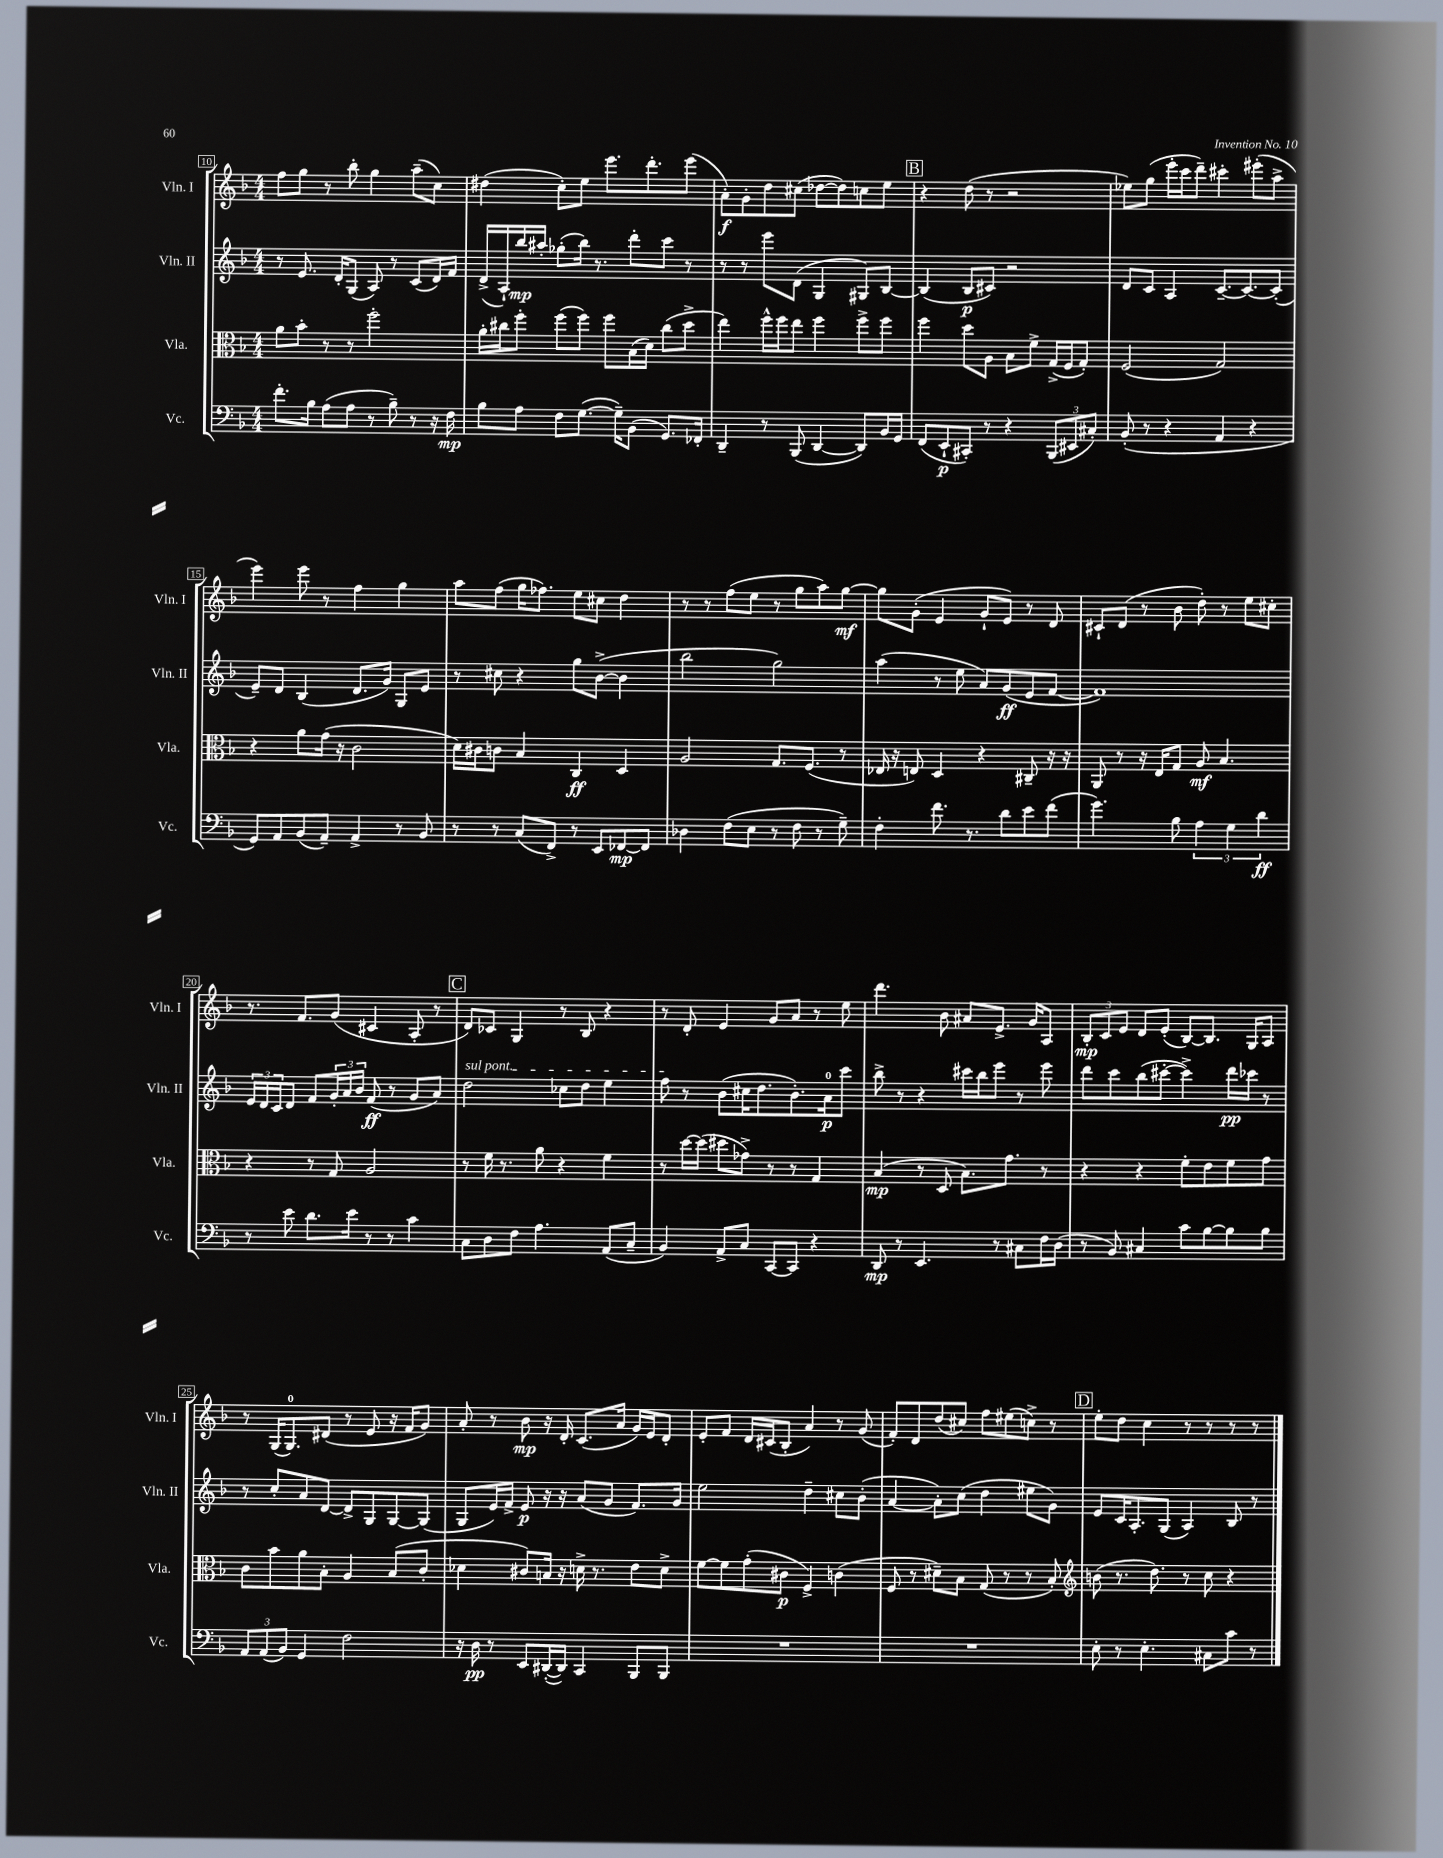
<<
\new StaffGroup <<
\new Staff = "s0" \with { instrumentName = "Vln. I" shortInstrumentName = "Vln. I" } {
    \clef treble \key f \major \numericTimeSignature \time 4/4
    f''8 g''8 r8 bes''8-. g''4 a''8--( c''8) |
    dis''4( c''8-.) e''8 e'''8. d'''8.-. e'''8( |
    a'8-.\f) g'8-. d''8 cis''8( des''8~ des''8) c''8 e''8 |
    \mark \markup { \box "B" } r4 d''8( r8 r2 |
    ees''8) g''8( e'''16-. c'''16 d'''8--) cis'''4-. eis'''8-.( a''8-> |
    e'''4) e'''8 r8 f''4 g''4 |
    a''8 f''8( g''16 fes''8.) e''8 cis''8 d''4 |
    r8 r8 f''8( e''8 r8 g''8 a''8) g''8~\mf |
    g''8 g'8-.( e'4 g'8-! e'8) r8 d'8 |
    cis'8-! d'8( r8 bes'8 d''8-.) r8 e''8 cis''8-. |
    r8. f'8. g'8( cis'4 a8-. r8 |
    \mark \markup { \box "C" } d'8) ces'8 g4 r8 bes8 r4 |
    r8 d'8-. e'4 g'8 a'8 r8 e''8 |
    d'''4. bes'8 ais'8 e'8.-> g'16 a8 |
    \tuplet 3/2 { bes8-.\mp c'8 e'8 } d'8 e'8-.( bes8~) bes8. g16 a8 |
    r8 g16( g8.-0) dis'8( r8 e'8 r16 f'16 g'8) |
    a'8-. r8 bes'8\mp r16 d'16-. c'8.( a'16 g'16) e'16 d'8-. |
    e'8-. f'8 d'16 cis'16( bes8-. a'4) r8 g'8( |
    f'8-.) d'8 d''8( cis''8) f''8 eis''8( c''8->) r8 |
    \mark \markup { \box "D" } e''8-. d''8 c''4 r8 r8 r8 r8 \bar "|." |
}
\new Staff = "s1" \with { instrumentName = "Vln. II" shortInstrumentName = "Vln. II" } {
    \clef treble \key f \major \numericTimeSignature \time 4/4
    r8 e'8. d'16-. g8( a8) r8 c'8( d'16) f'16 |
    d'16->( a16-!) bes''16\mp ais''16-. ges''8-.( bes''16) r8. d'''8-. c'''8 r8 |
    r8 r8 e'''8 d'8( g4 gis8) bes8~ |
    \mark \markup { \box "B" } bes4( bes8\p cis'8) r2 |
    d'8 c'8 a4 c'8.~-- c'8.~ c'8-.( |
    e'8--) d'8 bes4( d'8. g'16) g8 e'8 |
    r8 cis''8 r4 g''8 bes'8~->( bes'4 |
    bes''2 g''2) |
    a''4( r8 e''8 a'8) g'8\ff( e'8 f'8~ |
    f'1) |
    \tuplet 3/2 { e'16 d'16 c'16 } d'8 f'8 \tuplet 3/2 { g'16-. a'16 bes'16 } f'8\ff( r8 g'8 a'8) |
    \mark \markup { \box "C" } \once \override TextSpanner.bound-details.left.text = \markup { \italic "sul pont." } d''2\startTextSpan ces''8 d''8 e''4 |
    f''8\stopTextSpan r8 bes'8( cis''16 d''8. bes'8.-.) a'16-0\p c'''8 |
    bes''8-> r8 r4 cis'''16 bes''16 e'''8 r8 e'''8 |
    d'''8 c'''8 bes''8( cis'''8~-. cis'''4->) d'''16\pp ces'''16 r8 |
    r8 c''8-. a'8 d'8~ d'8-> g8 g8~ g8( |
    g8 e'16) f'16-> e'8\p r16 r16 a'8( g'8 f'8.) g'16 |
    e''2 d''4-- cis''8 bes'8-.( |
    a'4~ a'8-.) c''8( d''4 eis''8 g'8) |
    \mark \markup { \box "D" } e'8 c'16 a8.-. g8( a4) bes8 r8 \bar "|." |
}
\new Staff = "s2" \with { instrumentName = "Vla." shortInstrumentName = "Vla." } {
    \clef alto \key f \major \numericTimeSignature \time 4/4
    a'8 bes'8-. r8 r8 f''2-. |
    a'16-. cis''16 f''8-. f''8( f''8) f''8 bes16( d'16) cis''8( d''8-> |
    e''4) f''16-^ f''16 e''8 f''4 f''8-> f''8 |
    \mark \markup { \box "B" } f''4 d''8 a8 bes8 f'8-> g16->( f16 g8-.) |
    f2( g2) |
    r4 a'8 g'16( r16 c'2 |
    d'16) cis'16 c'8 bes4 c4\ff d4 |
    a2 g8. f8.( r8 |
    ees16 r16 e8) d4 r4 cis8-- r16 r16 |
    a,8 r8 r16 e16 g8 a8\mf bes4. |
    r4 r8 g8 a2 |
    \mark \markup { \box "C" } r8 f'16 r8. a'8 r4 f'4 |
    r8 d''16~ d''16( dis''8 ges'8->) r8 r8 g4 |
    bes4\mp( r8 d8 bes8.) g'8. r8 |
    r4 r4 f'8-. e'8 f'8 g'8 |
    c'8 bes'8 a'8 bes8-. a4 bes8( c'8-. |
    des'4 cis'8) b16 r16 d'16-> r8. e'8 d'8-> |
    f'8~ f'8 g'8-.( cis'8\p f4->) c'4( |
    f8 r8 dis'8--) bes8 g8( r8 r8 bes8-.) |
    \mark \markup { \box "D" } \clef treble b'8( r8. d''8.) r8 c''8 r4 \bar "|." |
}
\new Staff = "s3" \with { instrumentName = "Vc." shortInstrumentName = "Vc." } {
    \clef bass \key f \major \numericTimeSignature \time 4/4
    f'8.-. bes16 a8( a8 r8 bes8--) r8 r16 f16\mp |
    bes8 a8 f8 g8.~( g16--) bes,8( g,8.) fes,16-. |
    d,4-- r8 bes,,8( d,4~ d,8) bes,16 g,16 |
    \mark \markup { \box "B" } f,8( e,8-!\p cis,8-.) r8 r4 \tuplet 3/2 { bes,,8( eis,8 cis8-.) } |
    bes,8-.( r8 r4 a,4 r4 |
    g,8) a,8 bes,8( a,8--) a,4-> r8 bes,8 |
    r8 r8 c8( f,8->) r8 e,8 fes,8~\mp fes,8 |
    des4 f8( e8 r8 f8 r8 g8--) |
    f4-. f'8. r8. d'8 e'8 f'8( |
    g'4.) bes8 \tuplet 3/2 { a4 g4 d'4\ff } |
    r8 e'8 d'8. e'16 r8 r8 c'4 |
    \mark \markup { \box "C" } c8 d8 f8 a4. a,8( c8-- |
    bes,4) a,8-> c8 c,8~ c,8 r4 |
    d,8\mp r8 e,4. r8 cis8 f16 d16( |
    r8 bes,8) cis4 c'8 bes8~ bes8 bes8 |
    \tuplet 3/2 { a,8 a,8( bes,8) } g,4 f2 |
    r16 d16\pp r8 e,8 dis,16~-.( dis,16) c,4 bes,,8 bes,,8 |
    R1 |
    R1 |
    \mark \markup { \box "D" } e8-. r8 e4.-. cis8 c'8 r8 \bar "|." |
}
>>
>>
\layout { \context { \Score currentBarNumber = #10 \override BarNumber.stencil = #(make-stencil-boxer 0.1 0.3 ly:text-interface::print) } }
